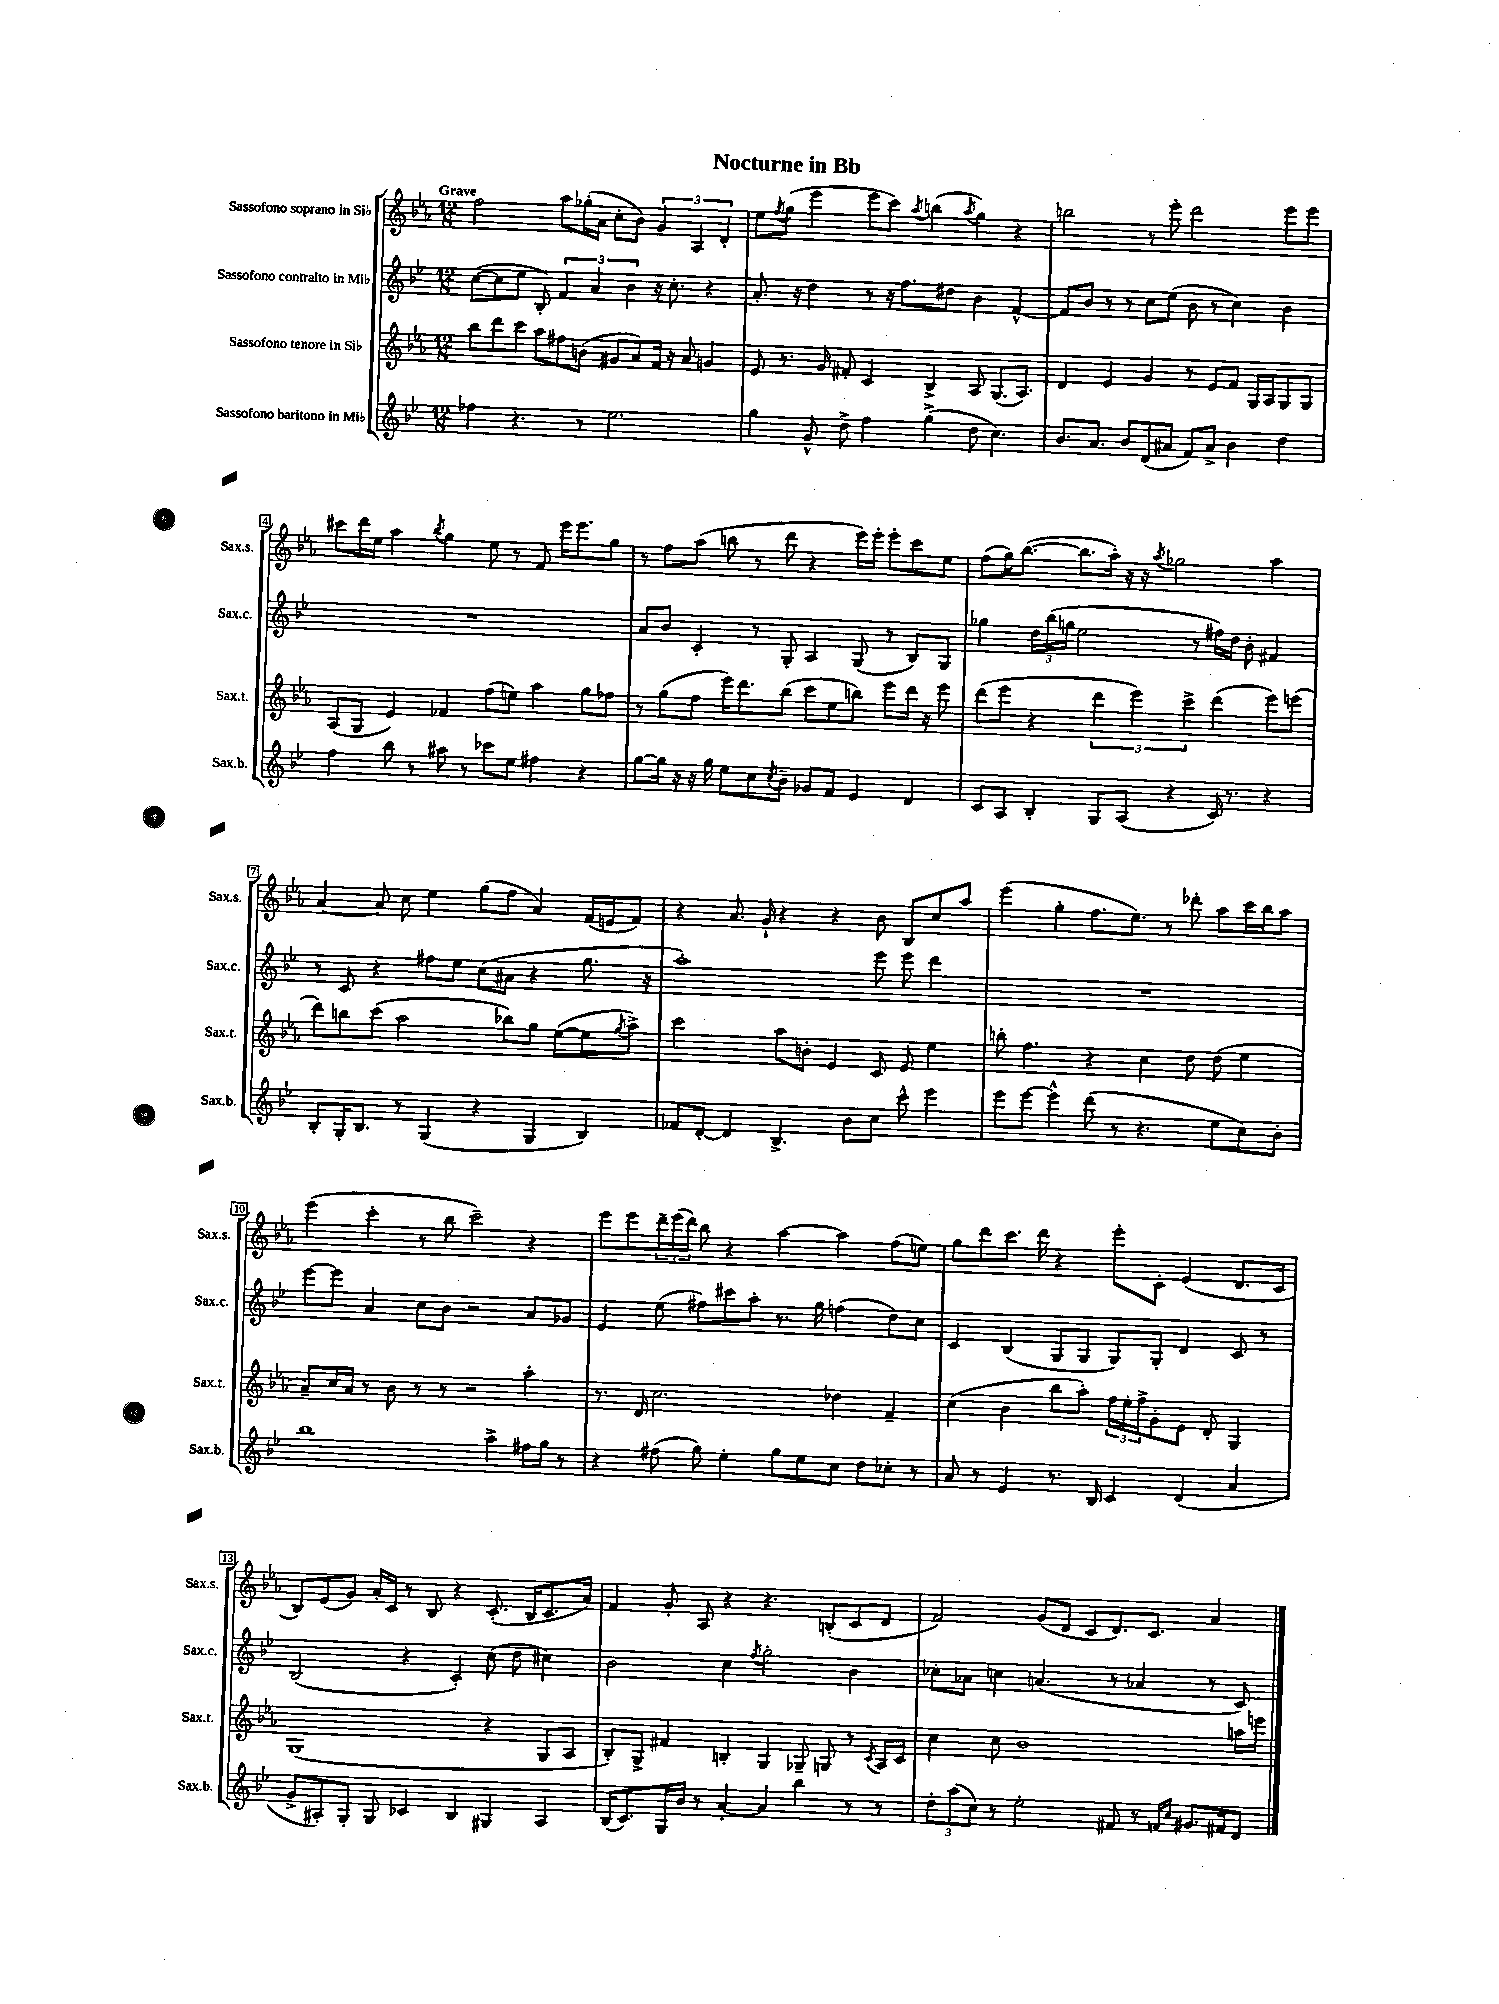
\header { title = "Nocturne in Bb" }
<<
\new StaffGroup <<
\new Staff = "s0" \with { instrumentName = "Sassofono soprano in Sib" shortInstrumentName = "Sax.s." } {
    \clef treble \key ees \major \numericTimeSignature \time 12/8 \tempo "Grave"
    f''2 aes''8 ges''16-.( aes'16 c''8-. bes'8) \tuplet 3/2 { g'4 aes4 d'4-. } |
    ees''8 \acciaccatura { f''8 } g''8( ees'''4 ees'''8 c'''8) \acciaccatura { aes''8 } b''4( \acciaccatura { aes''8 } g''4) r4 |
    b''2 r8 ees'''8-. d'''2 ees'''8 ees'''8 |
    cis'''8 d'''16 ees''16 aes''4 \acciaccatura { bes''8 } g''4 ees''8 r8 f'8 ees'''16 ees'''8. g''8 |
    r8 f''8 aes''8( b''8 r8 d'''8 r4 ees'''16) ees'''16-. ees'''8-. c'''8 ees''8 |
    f''8( g''16) bes''8.~( bes''8. aes''16-.) r16 r16 \acciaccatura { aes''8 } ges''2 aes''4 |
    aes'4~ aes'8 c''8 ees''4 g''8( f''8 aes'4) f'16( e'16 f'8) |
    r4 aes'8. g'16-! r4 r4 bes'8 bes8 c''8 aes''8 |
    ees'''4( g''4-. f''8. ees''8.) r8 des'''8-. aes''8 c'''16 bes''16 aes''8 |
    ees'''4( c'''4-. r8 bes''8 c'''2--) r4 |
    ees'''8 ees'''8 \tuplet 3/2 { d'''16-- ees'''16( d'''16) } bes''8 r4 aes''4~ aes''4 f''8( e''8) |
    g''8 d'''8 c'''8. d'''16 r4 ees'''8-. c'8-. ees'4( d'8. c'16 |
    bes8) ees'8( g'8) aes'16-. c'16 r8 bes8 r4 c'8.-.( bes16 c'8. aes'16) |
    f'4 g'8-. aes8 r4 r4. b8-.( c'8 d'8 |
    f'2) g'8( d'8 c'8 d'8.) c'8. aes'4 \bar "|." |
}
\new Staff = "s1" \with { instrumentName = "Sassofono contralto in Mib" shortInstrumentName = "Sax.c." } {
    \clef treble \key bes \major \numericTimeSignature \time 12/8
    c''8~( c''8 ees''8 bes8-.) \tuplet 3/2 { f'4 a'4 bes'4 } r16 c''8.-. r4 |
    a'8.-. r16 d''4 r8 r16 f''8. dis''8 bes'4 f'4~-^ |
    f'8 bes'8 r8 r8 c''8 ees''8( bes'8 r8 c''4) bes'4 |
    R1. |
    a'8 bes'8 c'4-. r8 g8-. a4 g8( r8 bes8) g8 |
    ges''4 \tuplet 3/2 { d''16 bes''16( g''16 } ees''2 r8 fis''16) d''16 bes'8-. fis'4 |
    r8 c'8 r4 fis''8 ees''8 c''8( ais'8 r4 g''8. r16 |
    a''1-.) ees'''8 ees'''8 d'''4 |
    R1. |
    ees'''8~ ees'''8 a'4 c''8 bes'8 r2 a'8 ges'8 |
    ees'4 ees''8( fis''8) cis'''8 a''8-. r8. g''16 f''4( d''8) c''8 |
    c'4 bes4( g8 g8 g8) g8-. d'4 c'8 r8 |
    bes2( r4 c'4-.) c''8( d''8 cis''4) |
    bes'2 c''4 \acciaccatura { f''8 } g''2-. bes'4 |
    ces''8-. aes'8 c''4 a'4.( r8 aes'4 r8 c'8) \bar "|." |
}
\new Staff = "s2" \with { instrumentName = "Sassofono tenore in Sib" shortInstrumentName = "Sax.t." } {
    \clef treble \key ees \major \numericTimeSignature \time 12/8
    bes''8 d'''8 c'''8 aes''8 fis''8 b'8( gis'8 aes'8) f'16 r16 aes'8 g'4 |
    ees'8 r8. g'16 fis'8-. c'4 bes4-> aes8 g8.( aes8.) |
    d'4 ees'4 g'4 r8 ees'8 f'8 g16 aes16 g8 g8 |
    aes8( g8 ees'4) fes'4 f''8( e''8) aes''4 g''8 fes''8 |
    r8 g''8( f''8 ees'''16) d'''8. bes''8( c'''8 ees''8 b''8) ees'''8 d'''16 r16 ees'''8 |
    d'''8( ees'''8 r4 \tuplet 3/2 { d'''4 ees'''4) c'''4-> } d'''4( ees'''8) e'''8( |
    d'''8) b''8 c'''8( aes''2 bes''8) g''8 ees''8~( ees''8 \acciaccatura { g''8 } aes''8->) |
    c'''2 aes''8 b'8-. ees'4 c'8 ees'8 ees''4 |
    b''8-. f''4. r4 c''4 d''8 d''8( ees''4 |
    aes'8--) c''16 aes'16 r8 bes'8 r8 r8 r2 aes''4-. |
    r8. d'16 c''2. des''4 f'4-- |
    c''4( bes'4 bes''8 aes''8-.) \tuplet 3/2 { f''16 ees''16-. f''16-> } g'8-. ees'8 d'8-. g4 |
    g1( r4 g8 aes8 |
    bes8-.) g8-> fis'4 b4-. g4 ges8-- g8 r8 \acciaccatura { c'8 } aes16 c'16 |
    c''4 c''8 bes'1 a''16 e'''16 \bar "|." |
}
\new Staff = "s3" \with { instrumentName = "Sassofono baritono in Mib" shortInstrumentName = "Sax.b." } {
    \clef treble \key bes \major \numericTimeSignature \time 12/8
    fes''4 r4. r8 ees''2. |
    g''4 g'8-^ d''8-> f''4 g''4->( d''8 c''4.) |
    bes'8. a'8. bes'8 d'8( ais'8 f'8) ais'8-> bes'4 d''4 |
    f''4 bes''8 r8 ais''8 r8 ces'''8 ees''8 fis''4 r4 |
    g''8~ g''16 r16 r16 g''16 ees''8 c''8 \acciaccatura { c''8 } bes'8-- ges'8 f'8 ees'4 d'4 |
    c'8 a8 bes4-. g8 a8( r4 c'16) r8. r4 |
    bes8-. g16-. bes8. r8 g4( r4 g4 bes4) |
    fes'8 d'8~-. d'4 bes4.-> bes'8 c''8 c'''8-^ ees'''4 |
    ees'''8 ees'''8~ ees'''4-^ d'''8( r8 r4. ees''8 c''8) bes'8-. |
    bes''1 a''4-> fis''16 g''16 r8 |
    r4 fis''8( g''8) ees''4-. g''8 ees''8 c''8 d''8 ces''8-. r8 |
    a'8 r8 ees'4 r8. bes16 c'4 d'4( a'4 |
    g'8-> ais8-.) g8-. g8 ces'4 bes4 gis4 ais4 |
    bes16( c'8.) g16 bes'16 r8 a'4~-. a'4 bes''4 r8 r8 |
    \tuplet 3/2 { d''8-. a''8( c''8) } r8 ees''2-. fis'8 r8 \grace { f'16 c''16 } gis'8. fis'16 d'8 \bar "|." |
}
>>
>>
\layout { \context { \Score \override BarNumber.stencil = #(make-stencil-boxer 0.1 0.3 ly:text-interface::print) } }
